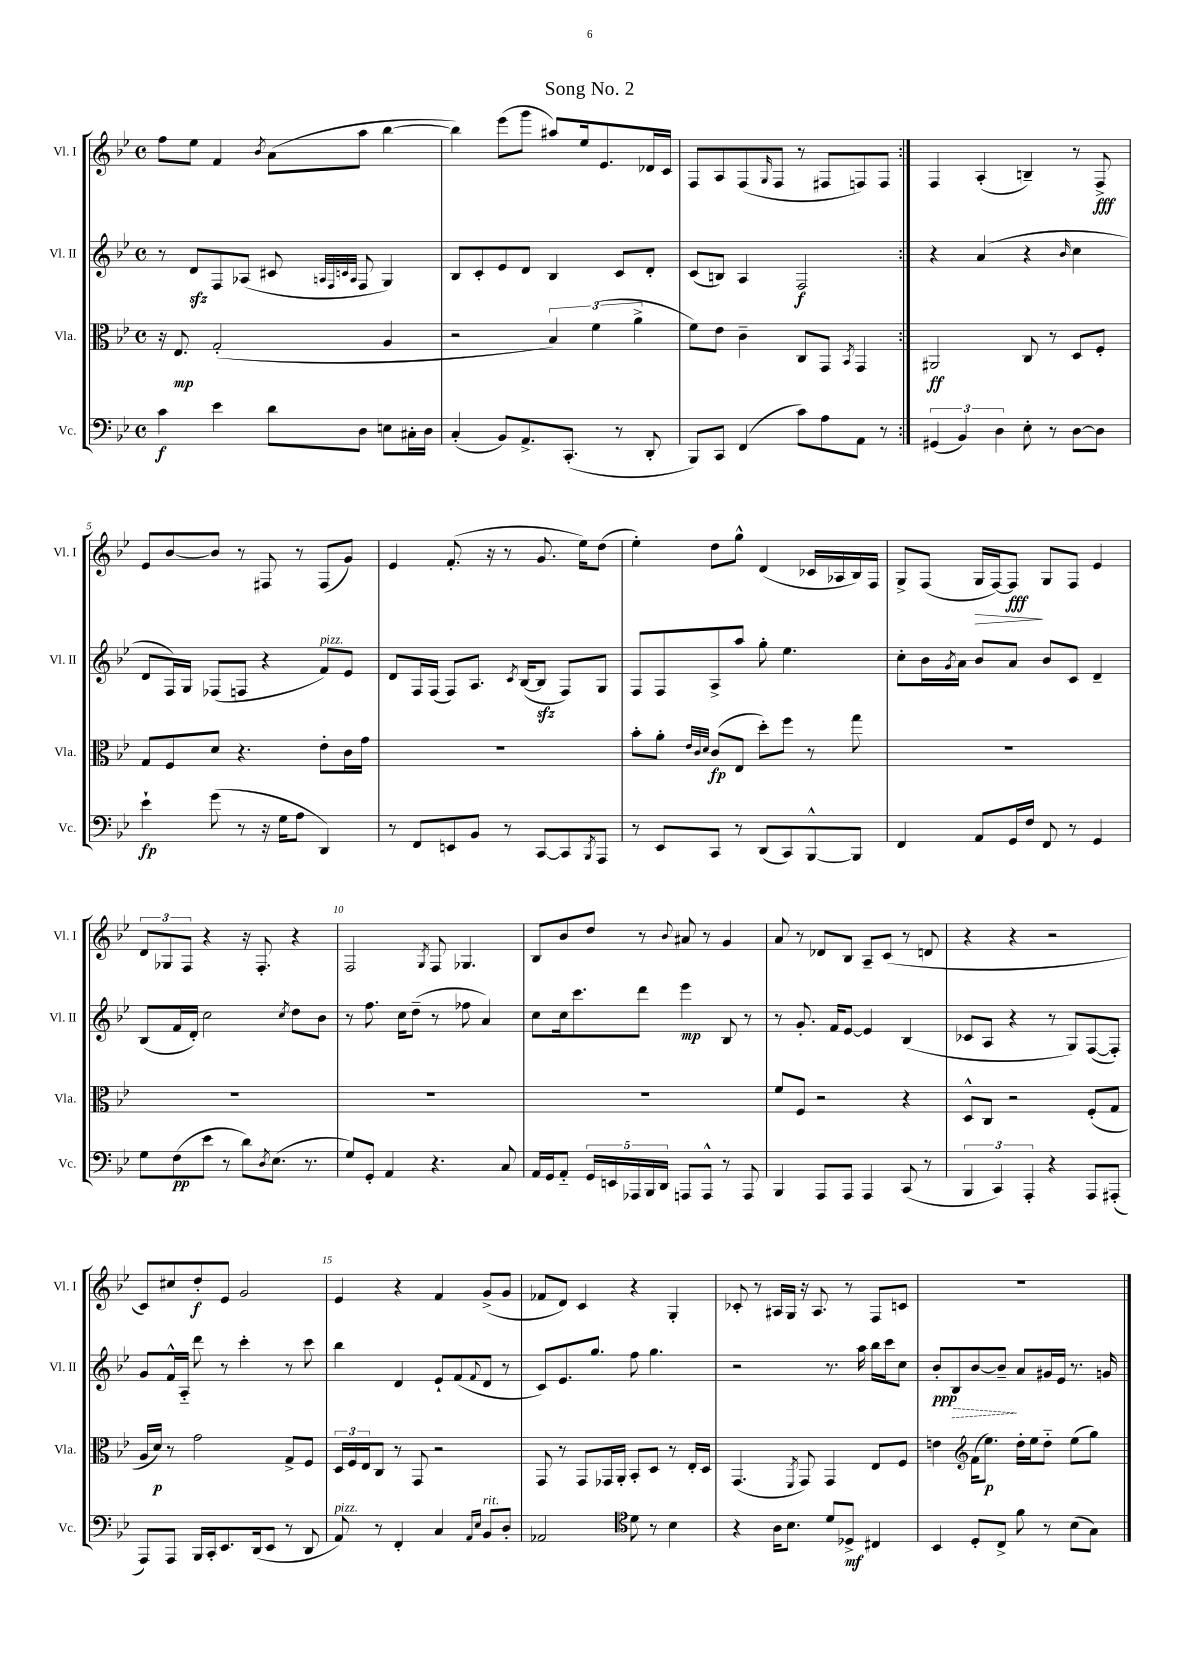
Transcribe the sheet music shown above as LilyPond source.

\header { title = "Song No. 2" }
<<
\new StaffGroup <<
\new Staff = "s0" \with { instrumentName = "Vl. I" shortInstrumentName = "Vl. I" } {
    \clef treble \key bes \major \defaultTimeSignature \time 4/4
    \repeat volta 2 { f''8 ees''8 f'4 \acciaccatura { bes'8 } a'8( a''8 bes''4~ |
    bes''4) ees'''8( g'''8 ais''8) ees''16 ees'8. des'16 c'16 |
    f8 a8 f8( \grace { g16 } f8 r8 fis8 f8) f8 | }
    f4 a4-.( b4--) r8 f8->\fff |
    ees'8 bes'8~ bes'8 r8 fis8 r8 fis8( g'8) |
    ees'4 f'8.-.( r16 r8 g'8. ees''16) d''8( |
    ees''4-.) d''8 g''8-^ d'4( ces'16 aes16 bes16) f16 |
    g8-> f8( g16\> f16~) f8\fff\! g8 f8 ees'4 |
    \tuplet 3/2 { d'8 ges8 f8 } r4 r16 f8.-. r4 |
    f2 \acciaccatura { g8 } f8 ges4. |
    bes8 bes'8 d''8 r8 \appoggiatura { bes'8 } ais'8 r8 g'4 |
    a'8 r8 des'8 bes8 a8-- c'8( r8 d'8 |
    r4 r4 r2 |
    c'8) cis''8 d''8-.\f ees'8 g'2 |
    ees'4 r4 f'4 g'8->( g'8 |
    fes'8 d'8) c'4 r4 g4-. |
    ces'8-. r8 ais16 g16 r16 ais8. r8 f8 c'8 |
    R1 \bar "|." |
}
\new Staff = "s1" \with { instrumentName = "Vl. II" shortInstrumentName = "Vl. II" } {
    \clef treble \key bes \major \defaultTimeSignature \time 4/4
    \repeat volta 2 { r8 d'8\sfz f8 aes8( cis'8 \grace { a32 f32 c'32 a32 } f8 g4) |
    bes8 c'8-. ees'8 d'8 bes4 c'8 d'8-. |
    c'8( b8) a4 f2\f | }
    r4 a'4( r4 \grace { bes'16 } c''4 |
    d'8 f16) g16 fes8( f8 r4 f'8^\markup { \italic "pizz." }) ees'8 |
    d'8 f16 f16( f8) a8. \acciaccatura { c'8 } bes16~( bes8\sfz f8) g8 |
    f8 f8 a8-> a''8 g''8-. ees''4. |
    c''8-. bes'16 \acciaccatura { g'8 } a'16 bes'8 a'8 bes'8 c'8 d'4-- |
    bes8( f'16 d'16-.) c''2 \acciaccatura { c''8 } d''8 bes'8 |
    r8 f''8. c''16 d''8--( r8 fes''8 a'4) |
    c''8 c''16 c'''8. d'''8 ees'''4\mp bes8 r8 |
    r8 g'8.-. f'16 ees'8~ ees'4 bes4( |
    ces'8 a8 r4 r8 g8) f8~( f8-.) |
    g'8 f'16-^ a16-_ d'''8 r8 c'''4-. r8 c'''8 |
    bes''4 d'4 ees'8-! f'8( \appoggiatura { f'8 } d'8 r8 |
    c'8) ees'8. g''8. f''8 g''4. |
    r2 r8. a''16 bes''16 c'''16 c''8 |
    bes'8-.\ppp \once \override Hairpin.style = #'dashed-line bes8\> bes'8~ bes'8--\! a'8 gis'16 ees'16 r8. g'16 \bar "|." |
}
\new Staff = "s2" \with { instrumentName = "Vla." shortInstrumentName = "Vla." } {
    \clef alto \key bes \major \defaultTimeSignature \time 4/4
    \repeat volta 2 { r16 ees8.\mp g2-.( a4 |
    r2 \tuplet 3/2 { bes4) f'4( a'4-> } |
    f'8) ees'8 c'4-- c8 g,8 \acciaccatura { bes,8 } g,4 | }
    ais,2\ff c8 r8 d8 f8-. |
    g8 f8 d'8 r4. ees'8-. c'16 g'16 |
    R1 |
    bes'8-. a'8-. \grace { ees'32 c'32 d'32 } c'8\fp( ees8 d''8-.) f''8 r8 g''8 |
    R1 |
    R1 |
    R1 |
    R1 |
    f'8 f8 r2 r4 |
    d8-^ c8 r2 f8-.( g8 |
    a16 d'16\p) r8 g'2 g8-> f8 |
    \tuplet 3/2 { d16 f16 ees16 } c8 r8 g,8 r2 |
    g,8 r8 g,8 ges,16 a,16-. bes,8-. d8 r8 ees16-. d16 |
    g,4.( \acciaccatura { f,8 } g,8) g,4 ees8 f8 |
    e'4 \clef treble f'16( ees''8.\p) d''16-. ees''16 d''8-_ ees''8( g''8) \bar "|." |
}
\new Staff = "s3" \with { instrumentName = "Vc." shortInstrumentName = "Vc." } {
    \clef bass \key bes \major \defaultTimeSignature \time 4/4
    \repeat volta 2 { c'4\f ees'4 d'8 d8 e8 cis16-. d16 |
    c4-.( bes,8) a,8.-> c,8.-.( r8 d,8-. |
    bes,,8) c,8 f,4( c'8) a8 a,8 r8 | }
    \tuplet 3/2 { gis,4( bes,4) d4 } ees8-. r8 d8~ d8 |
    ees'4-!\fp g'8( r8 r16 g16 a8 d,4) |
    r8 f,8 e,8 bes,8 r8 c,8~ c,8 \acciaccatura { bes,,8 } a,,8 |
    r8 ees,8 c,8 r8 d,8( c,8) bes,,8~-^ bes,,8 |
    f,4 a,8 g,16 f16 f,8 r8 g,4 |
    g8 f8\pp( ees'8 r8 d'8) \acciaccatura { d8 } ees8.( r8. |
    g8) g,8-. a,4 r4. c8 |
    a,16 g,16 a,8-_ \tuplet 5/4 { g,16 e,16 aes,,16 bes,,16 d,16 } a,,8 a,,8-^ r8 a,,8 |
    bes,,4 a,,8 a,,8 a,,4 c,8( r8 |
    \tuplet 3/2 { bes,,4 c,4) a,,4-. } r4 a,,8 ais,,8-.( |
    a,,8) a,,8 bes,,16 c,16-. ees,8. d,16( ees,8 r8 d,8 |
    a,8^\markup { \italic "pizz." }) r8 f,4-. c4 \grace { a,16 ees16 } bes,8^\markup { \italic "rit." } d8-. |
    aes,2 \clef tenor d'8 r8 bes4 |
    r4 a16 bes8. d'8 des8->\mf cis4 |
    bes,4 d8-. c8-> f'8 r8 bes8( g8) \bar "|." |
}
>>
>>
\layout { \context { \Score \override BarNumber.break-visibility = ##(#f #t #t) barNumberVisibility = #(every-nth-bar-number-visible 5) } }
